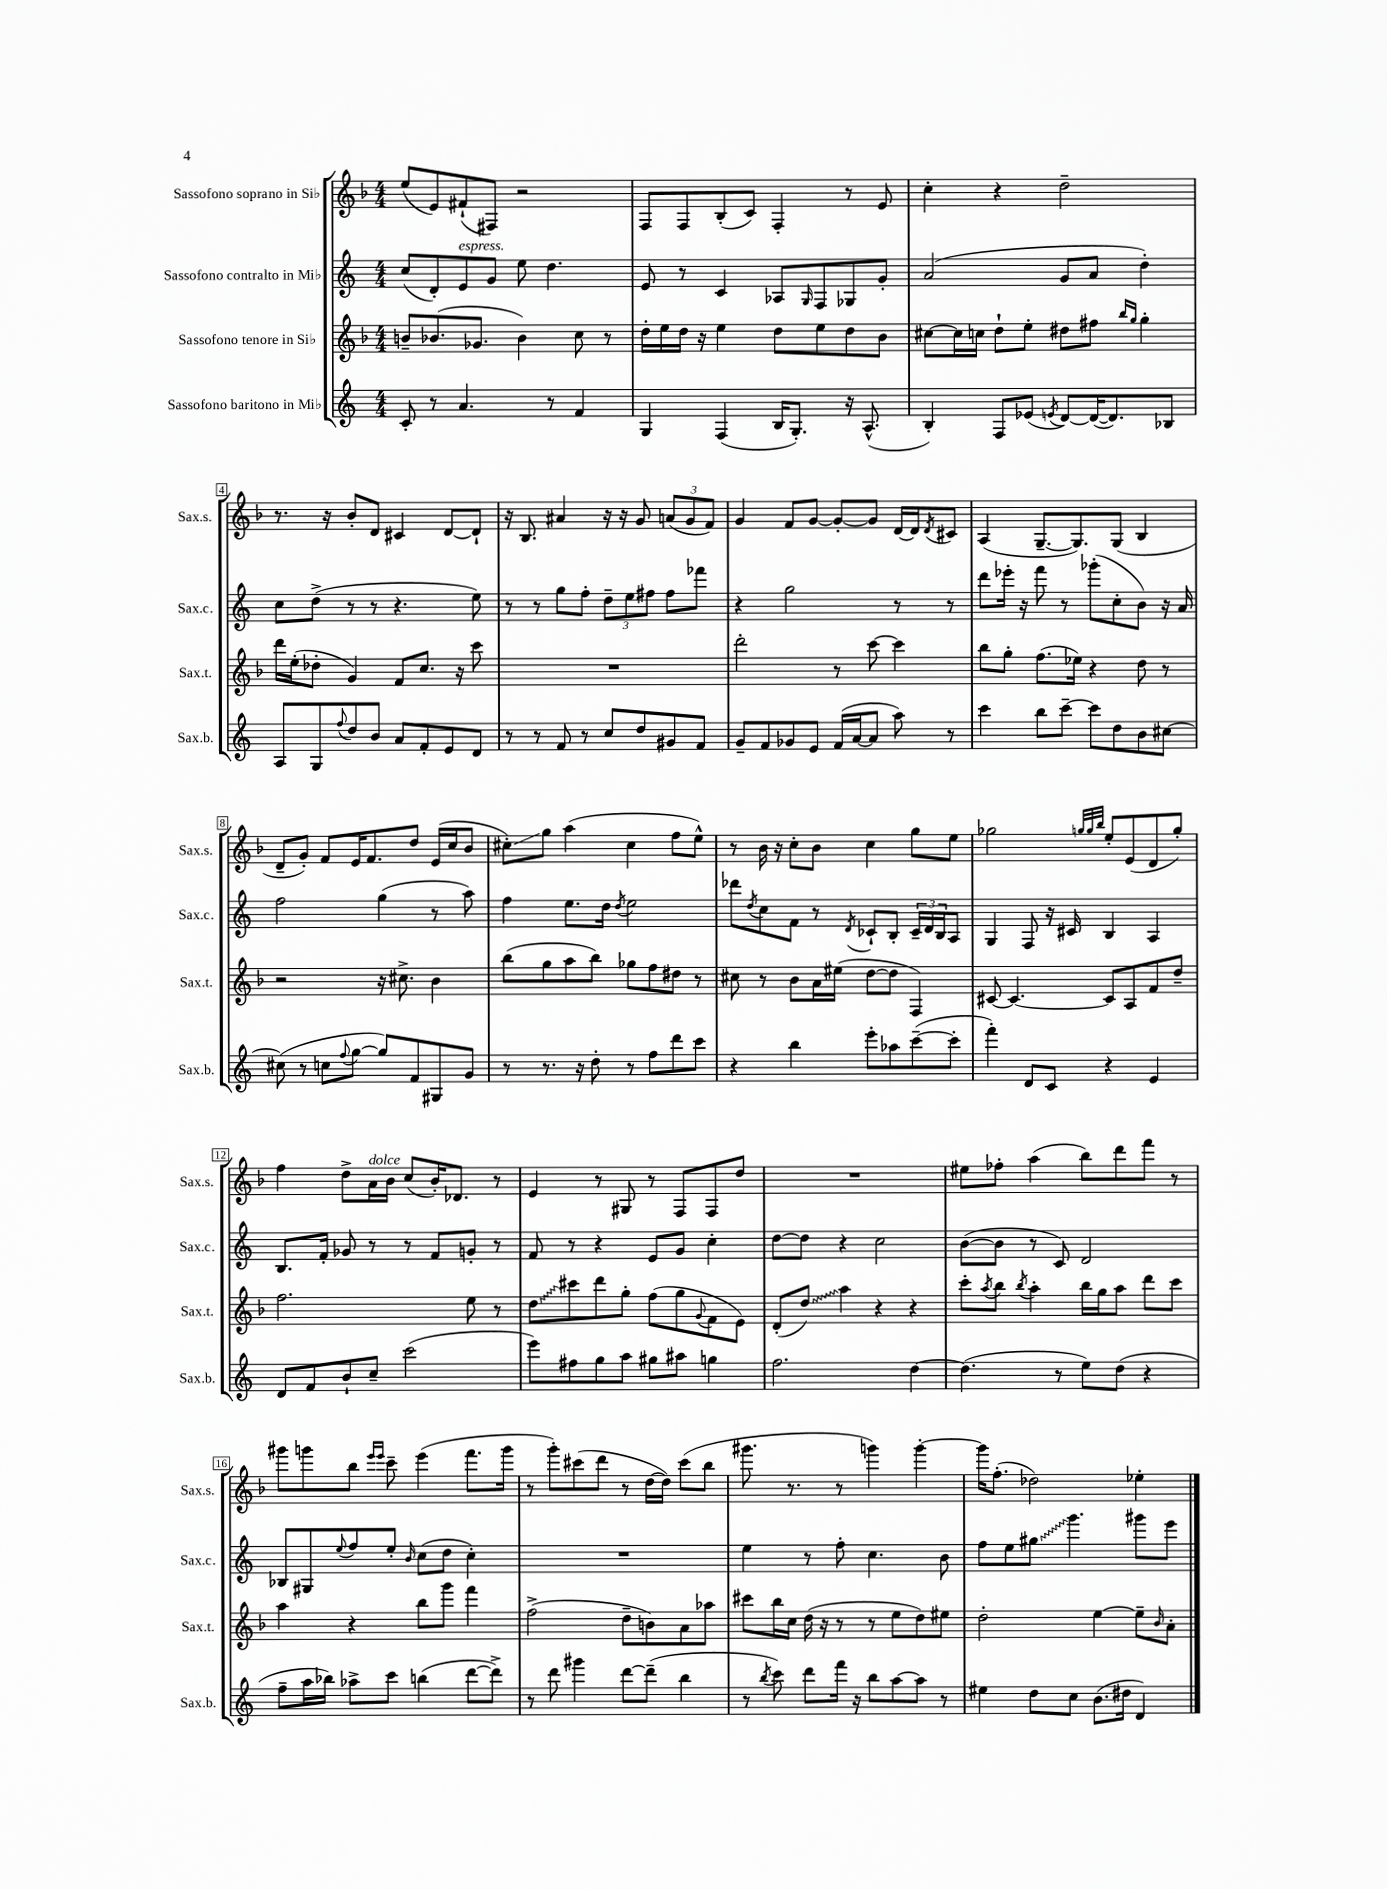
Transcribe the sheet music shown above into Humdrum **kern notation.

**kern	**kern	**kern	**kern
*staff4	*staff3	*staff2	*staff1
*clefG2	*clefG2	*clefG2	*clefG2
*k[]	*k[b-]	*k[]	*k[b-]
*M4/4	*M4/4	*M4/4	*M4/4
8c'	8b~	(8cc	(8ee
8r	(8.b-	8d')	8e)
4.a	.	8e	(8f#`
.	8.g-	.	.
.	.	8g	8F#)
.	4b-)	8ee	2r
8r	.	4.dd	.
4f	8cc	.	.
.	8r	.	.
=	=	=	=
4G	16dd'	8e	8F
.	16ee	.	.
.	16dd	8r	8F
.	16r	.	.
(4F	4ee	4c	(8B-'
.	.	.	8c)
16B	8dd	8A-	4F'
8.G')	.	.	.
.	.	16qqG	.
.	8ee	8F	.
16r	8dd	8G-	8r
(8.A^^	.	.	.
.	8b-	8g'	8e
=	=	=	=
4B')	[8cc#	(2a	4cc'
.	16cc#]	.	.
.	16cc	.	.
8F	8dd`	.	4r
(8e-	8ee'	.	.
8qe	.	.	.
[8d)	8dd#	8g	2dd~
(16d_	8ff#	8a	.
8.d])	.	.	.
.	16qqbb-	.	.
.	16qqgg	.	.
.	4gg'	4dd')	.
8B-	.	.	.
=	=	=	=
8A	16ddd	8cc	8.r
.	(16ee'	.	.
8G	8dd-'	(8dd^	.
.	.	.	16r
8qqff	.	.	.
8dd	4g)	8r	8b-'
8b	.	8r	8d
8a	8f	4.r	4c#
8f'	8.cc	.	.
8e	.	.	[8d
.	16r	.	.
8d	8ccc	8ee)	8d`]
=	=	=	=
8r	1r	8r	16r
.	.	.	8.B-
8r	.	8r	.
8f	.	8gg	4a#
8r	.	8ff'	.
8cc	.	12dd~	16r
.	.	.	16r
.	.	12ee	.
8dd	.	.	8g
.	.	12ff#	.
8g#	.	8ff#	(12a
.	.	.	12g
8f	.	8fff-	.
.	.	.	12f)
=	=	=	=
8g~	2ddd'	4r	4g
8f	.	.	.
8g-	.	2gg	8f
8e	.	.	[8g
(16f	8r	.	8g'_
[16a	.	.	.
8a]	[8ccc	.	8g]
8aa)	4ccc]	8r	[16d
.	.	.	16d]
.	.	.	8qd
8r	.	8r	8c#
=	=	=	=
4ccc	8bb-	8ddd	(4A
.	8gg'	16eee-'	.
.	.	16r	.
8bb	(8.ff	8fff	[8.G~
[8ccc~	.	8r	.
.	16ee-)	.	8.G])
8ccc]	4r	(8ggg-'	.
8dd	.	8cc'	(8G
8b	8dd	8b)	4B-
[8cc#	8r	16r	.
.	.	16a	.
=	=	=	=
(8cc#]	2r	2ff	8d~
8r	.	.	8g')
8cc	.	.	8f
8qqff	.	.	.
[8gg	.	.	16e
.	.	.	8.f
8gg])	16r	(4gg	.
.	8.cc#^	.	.
8f	.	.	8dd
8G#	4b-	8r	(16e
.	.	.	16cc
8g	.	8aa)	8b-
=	=	=	=
8r	(8bb-	4ff	8cc#')
8.r	8gg	.	8gg
.	8aa	8.ee	(4aa
16r	.	.	.
8dd'	8bb-)	.	.
.	.	16dd	.
.	.	8qdd	.
8r	8gg-	2ee	4cc#
8ff	8ff	.	.
8ddd	8dd#	.	8ff
8ccc	8r	.	8ee^^)
=	=	=	=
4r	8cc#	8ddd-	8r
.	.	8qdd	.
.	8r	8cc	16b-
.	.	.	16r
4bb	8b-	8f	8cc'
.	16a	8r	8b-
.	(16ee#	.	.
.	.	8qd	.
8eee'	[8dd	8c-`	4cc
8aa-	8dd]	8B'	.
([8ccc~	4F)	24c-~	8gg
.	.	24d	.
.	.	24B	.
8ccc']	.	8A	8ee
=	=	=	=
4fff')	[8c#	4G	2gg-
.	4.c#_	.	.
8d	.	8F	.
8c	.	16r	.
.	.	16c#	.
.	.	.	32qqgg
.	.	.	32qqgg
.	.	.	32qqbb-
4r	8c#]	4B	8ee'
.	8A	.	(8e
4e	8f	4A	8d
.	8dd~	.	8gg')
=	=	=	=
8d	2.ff	8.B	4ff
8f	.	.	.
.	.	16f'	.
8b`	.	8g-	8dd^
8cc~	.	8r	16a
.	.	.	16b-
(2ccc	.	8r	(8cc
.	.	8f	16b-')
.	.	.	8.d-
.	8ee	8g'	.
.	8r	8r	8r
=	=	=	=
8eee)	8dd	8f	4e
8ff#	8ccc#	8r	.
8gg	8ddd	4r	8r
8aa	8gg'	.	8G#
8gg#	(8ff	8e	8r
8aa#	8gg	8g	8F
.	8qqg	.	.
4gg	8f	4cc'	8F
.	8e)	.	8dd
=	=	=	=
2.ff	(8d'	[8dd	1r
.	8dd)	8dd]	.
.	4aa	4r	.
.	4r	2cc	.
[4dd	4r	.	.
=	=	=	=
(4.dd]	8ccc'	([8b	8ee#
.	8qaa	.	.
.	8bb-	8b]	8ff-'
.	8qbb-	.	.
.	4aa'	8r	(4aa
8r	.	8c)	.
8ee)	16bb-	2d	8bb-)
.	16gg	.	.
(8dd	8aa	.	8ddd
4r	8ddd	.	8fff
.	8ccc	.	8r
=	=	=	=
8ff~	4aa	8B-	8ggg#
16aa	.	8G#	8ggg
16bb-)	.	.	.
.	.	8qqee	.
8aa-^	4r	8ff	8bb-
.	.	.	16qqeee
.	.	.	16qqeee
8ccc	.	8ee'	8ccc~
.	.	16qqb	.
(4bb	8bb-	(8cc	(4eee
.	8ggg	8dd	.
[8ddd	4fff	4cc')	8.fff
8ddd^])	.	.	.
.	.	.	16ggg
=	=	=	=
8r	(2ff^	1r	8r
8ddd	.	.	8ggg')
4ggg#	.	.	(8ccc#
.	.	.	8ddd
[8ddd	8dd~	.	8r
(8ddd~]	8b)	.	[16dd
.	.	.	16dd])
4bb	8a	.	(8ccc#
.	8aa-	.	8bb-
=	=	=	=
8r	8ccc#	4ee	8.ggg#
8qbb	.	.	.
8ccc)	16bb-	.	.
.	16cc	.	8.r
8ddd	(16dd	8r	.
.	16r	.	.
16fff	8r	8ff'	8r
16r	.	.	.
8bb	8r	4.cc	4ggg)
[8aa	8ee	.	.
8aa]	8dd)	.	[4ggg'
8r	8ee#	8b	.
=	=	=	=
4ee#	2dd'	8ff	16ggg]
.	.	.	(8.ff'
.	.	8ee	.
8dd	.	8gg#	2dd-)
8cc	.	4.ggg	.
(8.b	[4ee	.	.
16dd#	.	.	.
4d)	8ee~]	8ggg#	4ee-'
.	16qqb-	.	.
.	8a'	8eee	.
==	==	==	==
*-	*-	*-	*-
